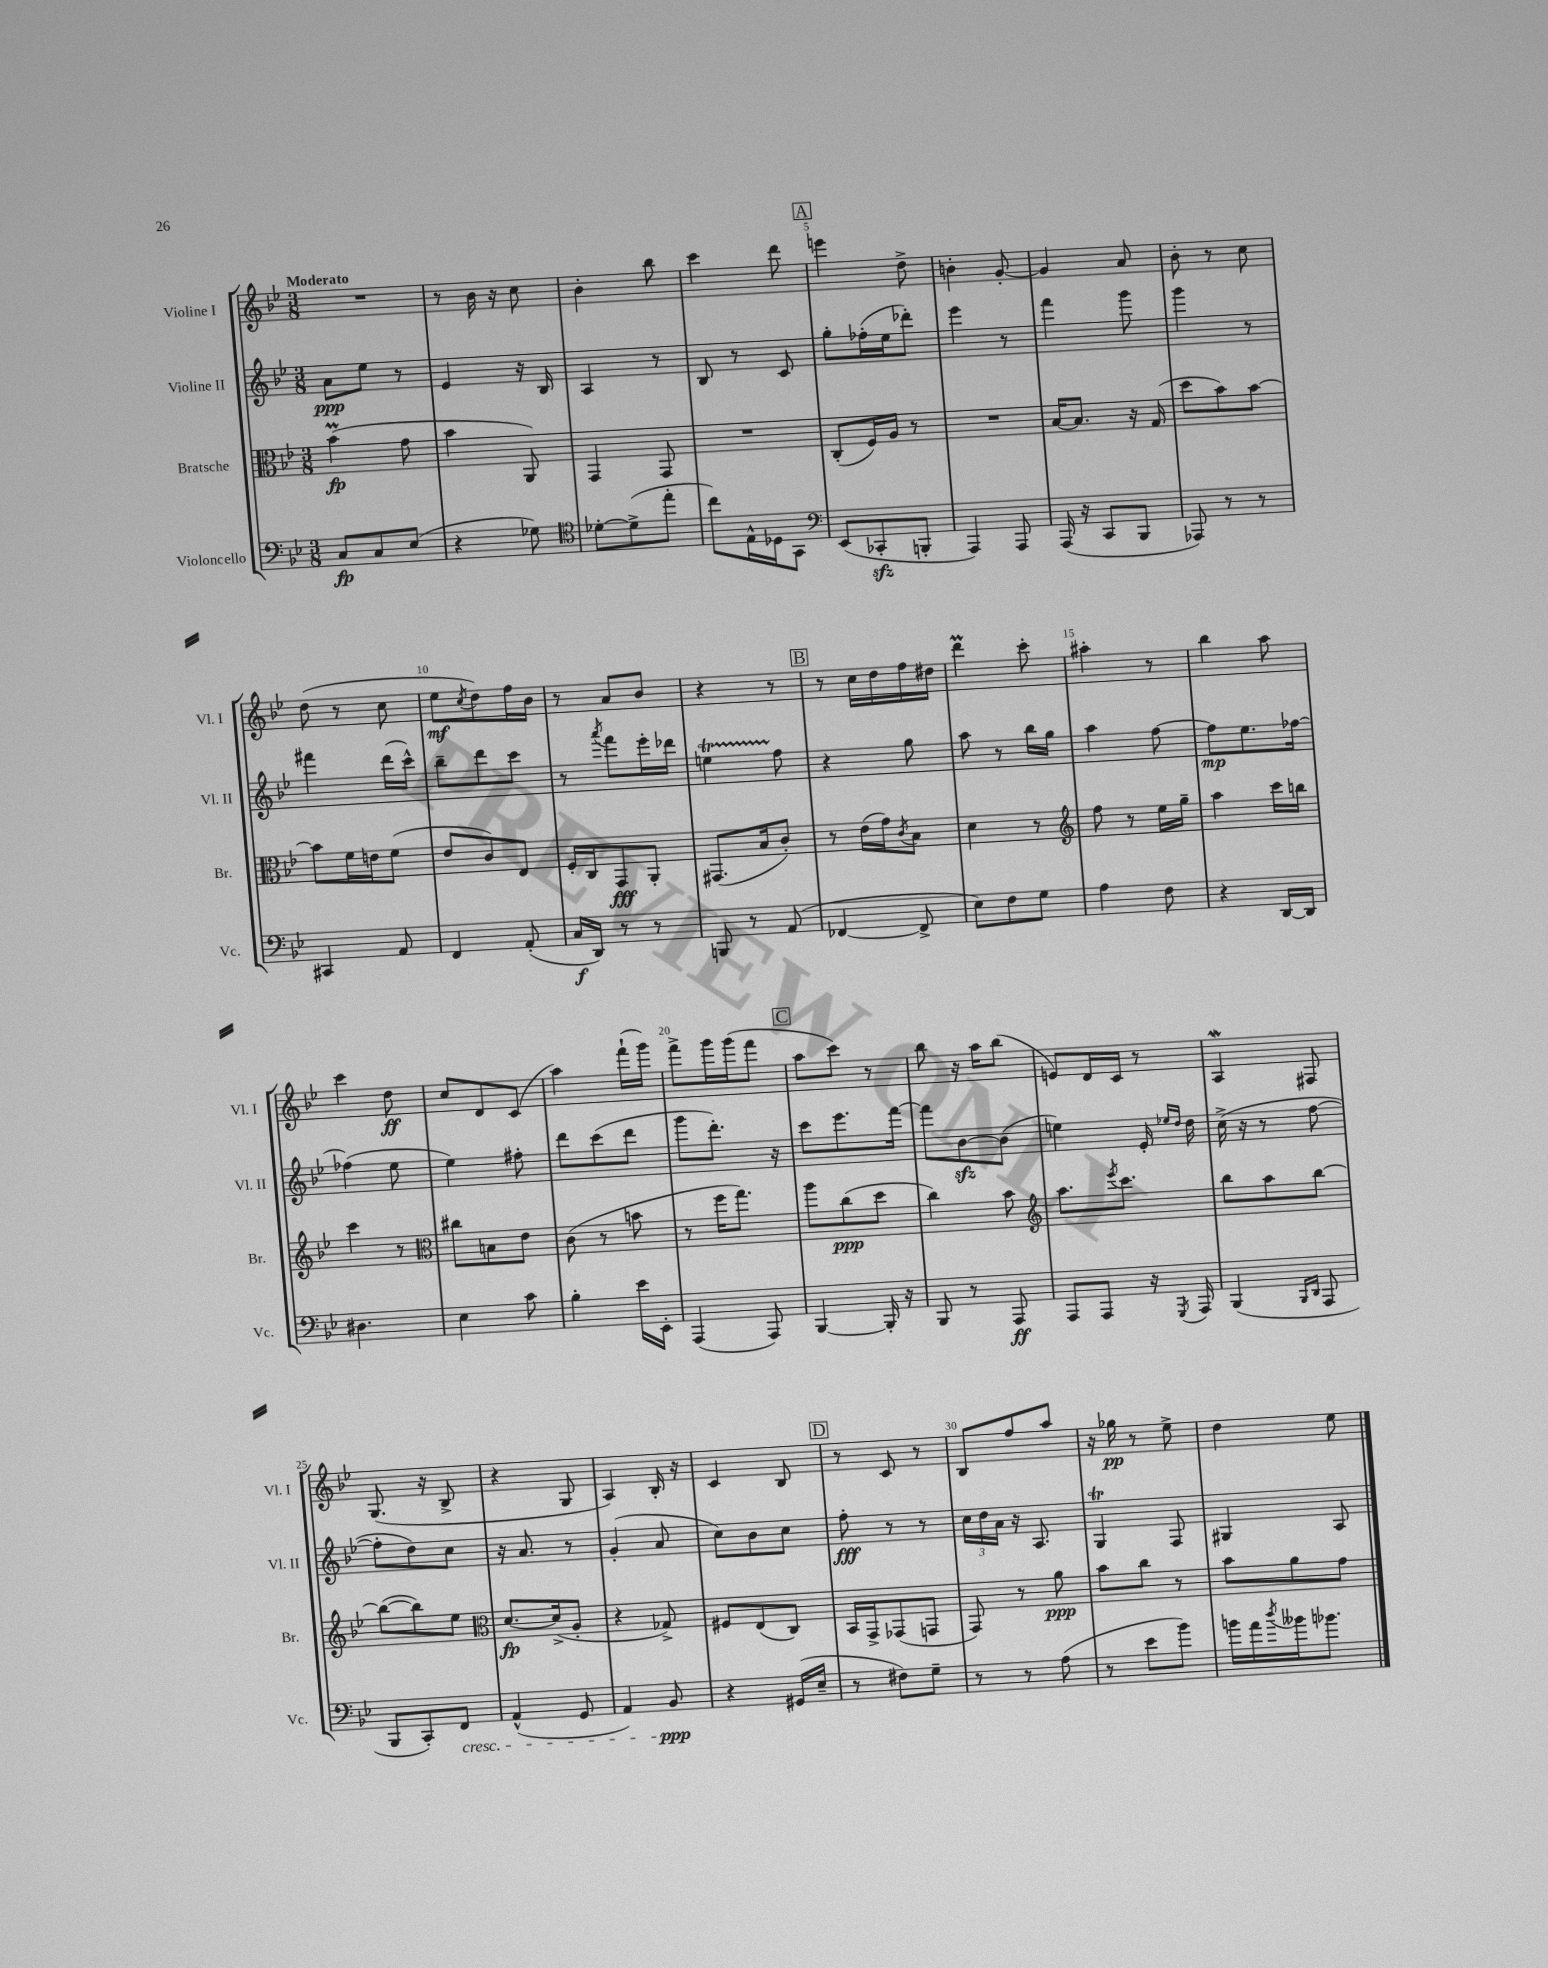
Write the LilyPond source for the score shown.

<<
\new StaffGroup <<
\new Staff = "s0" \with { instrumentName = "Violine I" shortInstrumentName = "Vl. I" } {
    \clef treble \key bes \major \numericTimeSignature \time 3/8 \tempo "Moderato"
    R4. |
    r8 bes'16 r16 c''8 |
    bes'4-. bes''8 |
    c'''4 d'''8 |
    \mark \markup { \box "A" } e'''4 d''8-> |
    b'4-. g'8~-. |
    g'4 a'8 |
    bes'8-. r8 c''8 |
    d''8( r8 c''8 |
    ees''8\mf \acciaccatura { c''8 } d''8) f''16 bes'16 |
    r8 a'8 bes'8 |
    r4 r8 |
    \mark \markup { \box "B" } r8 c''16 d''16 f''16 dis''16 |
    d'''4\prall c'''8-. |
    ais''4-. r8 |
    bes''4 a''8 |
    c'''4 d''8\ff |
    c''8 d'8 c'8( |
    a''4) f'''16-!( g'''16) |
    f'''8-> g'''16 g'''16( f'''8 |
    \mark \markup { \box "C" } a''8 c'''8) r8 |
    bes''8 r16 a''16 bes''8( |
    e'8) d'16 c'16 r8 |
    a4\mordent fis8 |
    g8.( r16 bes8-> |
    r4 g8 |
    a4) bes16-. r16 |
    c'4 bes8 |
    \mark \markup { \box "D" } r8 c'8 r8 |
    bes8 f''8 a''8 |
    r16 ges''16\pp r8 ees''8-> |
    d''4 ees''8 \bar "|." |
}
\new Staff = "s1" \with { instrumentName = "Violine II" shortInstrumentName = "Vl. II" } {
    \clef treble \key bes \major \numericTimeSignature \time 3/8
    a'8\ppp ees''8 r8 |
    ees'4 r16 bes16 |
    a4 r8 |
    bes8 r8 c'8 |
    \mark \markup { \box "A" } g''8-. fes''16-.( ees''16 des'''8-.) |
    ees'''4 r8 |
    f'''4 g'''8 |
    g'''4 r8 |
    fis'''4 d'''16( c'''16-^) |
    bes''8-- d'''8 c'''8 |
    r8 \acciaccatura { a'''8 } f'''8 ees'''16-. des'''16 |
    e''4\startTrillSpan f''8\stopTrillSpan |
    \mark \markup { \box "B" } r4 g''8 |
    a''8 r8 bes''16 g''16 |
    a''4 f''8~ |
    f''8\mp ees''8. fes''16~ |
    fes''4( ees''8 |
    ees''4) fis''8-. |
    d'''8 c'''8( d'''8 |
    g'''8 d'''8.-.) r16 |
    \mark \markup { \box "C" } c'''8 ees'''8. f'''16~ |
    f'''8 bes'8~\sfz bes'8( |
    e''4) ees'16-. \grace { ees''16 d''16 } d''16 |
    c''16->( r16 r8 f''8~ |
    f''8-. d''8) c''8 |
    r16 a'8. r8 |
    g'4-.( a'8 |
    c''8) bes'8 c''8 |
    \mark \markup { \box "D" } f''8-.\fff r8 r8 |
    \tuplet 3/2 { c''16 d''16 a'16 } r16 a8. |
    g4\trill f8 |
    gis4 a8 \bar "|." |
}
\new Staff = "s2" \with { instrumentName = "Bratsche" shortInstrumentName = "Br." } {
    \clef alto \key bes \major \numericTimeSignature \time 3/8
    bes'4\prall\fp( g'8 |
    bes'4 a,8) |
    g,4 g,8 |
    R4. |
    \mark \markup { \box "A" } c8-.( f16) a16 r8 |
    R4. |
    bes16~ bes8. r16 g16( |
    d''8 bes'8) bes'8~ |
    bes'8 f'16 e'16 f'8( |
    ees'8 c'8) ees8 |
    f16-. c16 g,8\fff a,8-. |
    gis,8.( bes16 c'8-.) |
    \mark \markup { \box "B" } r8 ees'16( g'16) \acciaccatura { c'8 } bes8 |
    d'4 r8 |
    \clef treble f''8 r8 ees''16 g''16-- |
    a''4 c'''16 b''16 |
    c'''4 r8 |
    \clef alto cis''8 b8 ees'8 |
    c'8( r8 b'8 |
    r8 f''16 g''8.) |
    \mark \markup { \box "C" } a''8 c''8\ppp( d''8 |
    c''4) bes'8 |
    \clef treble a''8. \acciaccatura { ees'''8 } c'''8. |
    bes''8 a''8 bes''8~ |
    bes''8~( bes''8) ees''8 |
    \clef alto d'8.~\fp d'16->( a8-. |
    r4 ges8->) |
    fis8 ees8( c8) |
    \mark \markup { \box "D" } bes,16 g,16-> ges,8( g,8 |
    g,8) r8 a'8\ppp |
    bes'8 c''8 r8 |
    bes'8 a'8 g'8 \bar "|." |
}
\new Staff = "s3" \with { instrumentName = "Violoncello" shortInstrumentName = "Vc." } {
    \clef bass \key bes \major \numericTimeSignature \time 3/8
    c8\fp c8 ees8( |
    r4 ges8) |
    \clef tenor des'8~-. des'8->( ees''8-. |
    c''8) ees16-^ des16 g,8 |
    \mark \markup { \box "A" } \clef bass ees,8( ces,8-.\sfz b,,8-. |
    a,,4) a,,8 |
    a,,16( r16 c,8 bes,,8 |
    aes,,8) r8 r8 |
    cis,4 a,8 |
    f,4 a,8-.( |
    c16\f d,16) r8 r8 |
    b,,8 r8 a,8( |
    \mark \markup { \box "B" } fes,4~ fes,8-> |
    ees8) f8 g8 |
    a4 f8 |
    r4 d,16~ d,16 |
    dis4. |
    ees4 c'8 |
    bes4-. ees'16 ees,16-. |
    a,,4( a,,8) |
    \mark \markup { \box "C" } bes,,4~ bes,,16-. r16 |
    bes,,8 r8 a,,8\ff |
    a,,8 a,,8 r16 \acciaccatura { g,,8 } a,,16 |
    bes,,4( \grace { bes,,16 d,16 } a,,8 |
    bes,,8 c,8-.) f,8\cresc |
    a,4-^( g,8 |
    a,4) bes,8\ppp\! |
    r4 gis,16( ees16-- |
    \mark \markup { \box "D" } r8 fis8) g8-- |
    r8 r8 a8( |
    r8 ees'8 bes'8) |
    b'16 a'16 \acciaccatura { d''8 } beses'16 bes'8. \bar "|." |
}
>>
>>
\layout { \context { \Score \override BarNumber.break-visibility = ##(#f #t #t) barNumberVisibility = #(every-nth-bar-number-visible 5) } }
